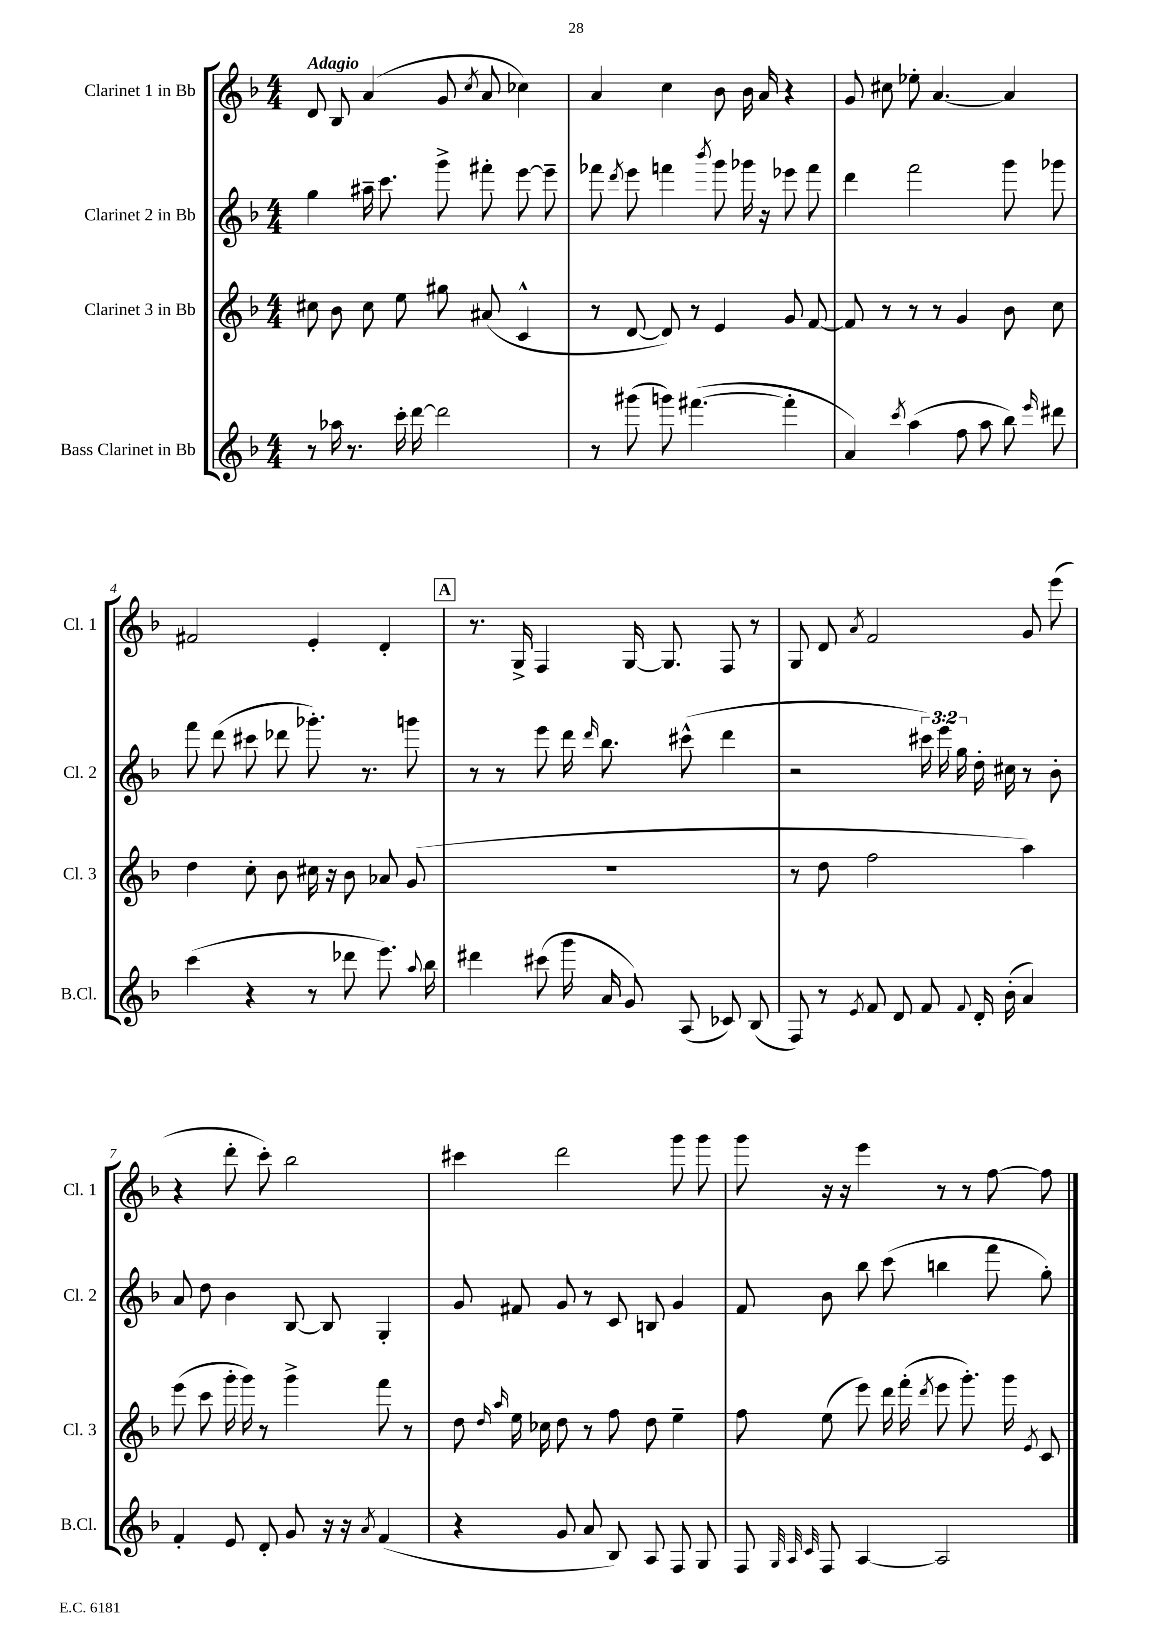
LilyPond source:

<<
\new StaffGroup <<
\new Staff = "s0" \with { instrumentName = "Clarinet 1 in Bb" shortInstrumentName = "Cl. 1" } {
    \clef treble \key f \major \numericTimeSignature \time 4/4 \tempo "Adagio"
    \autoBeamOff d'8 bes8 a'4( g'8 \acciaccatura { c''8 } a'8 ces''4) |
    a'4 c''4 bes'8 bes'16 a'16 r4 |
    g'8 cis''8 ees''8-. a'4.~ a'4 |
    fis'2 e'4-. d'4-. |
    \mark \markup { \box "A" } r8. g16-> f4 g16~ g8. f8 r8 |
    g8 d'8 \acciaccatura { a'8 } f'2 g'8 e'''8( |
    r4 d'''8-. c'''8-.) bes''2 |
    cis'''4 d'''2 g'''8 g'''8 |
    g'''8 r16 r16 e'''4 r8 r8 f''8~ f''8 \bar "|." |
}
\new Staff = "s1" \with { instrumentName = "Clarinet 2 in Bb" shortInstrumentName = "Cl. 2" } {
    \clef treble \key f \major \numericTimeSignature \time 4/4 \override Staff.TupletNumber.text = #tuplet-number::calc-fraction-text
    \autoBeamOff g''4 ais''16-- c'''8. g'''8-> fis'''8-. e'''8~ e'''8-- |
    fes'''8 \acciaccatura { d'''8 } e'''8 f'''4 \acciaccatura { bes'''8 } g'''8 ges'''16 r16 ees'''8 f'''8 |
    d'''4 f'''2 g'''8 ges'''8 |
    f'''8 d'''8( cis'''8 des'''8 ges'''8.-.) r8. g'''8 |
    \mark \markup { \box "A" } r8 r8 e'''8 d'''16 \grace { d'''16 } bes''8. cis'''8-^( d'''4 |
    r2 \tuplet 3/2 { cis'''16) e'''16 g''16 } d''16-. cis''16 r8 bes'8-. |
    a'8 d''8 bes'4 bes8~ bes8 g4-. |
    g'8 fis'8 g'8 r8 c'8 b8 g'4 |
    f'8 bes'8 bes''8 c'''8( b''4 f'''8 g''8-.) \bar "|." |
}
\new Staff = "s2" \with { instrumentName = "Clarinet 3 in Bb" shortInstrumentName = "Cl. 3" } {
    \clef treble \key f \major \numericTimeSignature \time 4/4
    \autoBeamOff cis''8 bes'8 cis''8 e''8 gis''8 ais'8( c'4-^ |
    r8 d'8~ d'8) r8 e'4 g'8 f'8~ |
    f'8 r8 r8 r8 g'4 bes'8 c''8 |
    d''4 c''8-. bes'8 cis''16 r16 bes'8 aes'8 g'8( |
    \mark \markup { \box "A" } R1 |
    r8 d''8 f''2 a''4) |
    e'''8( c'''8 g'''16-. g'''16) r8 g'''4-> f'''8 r8 |
    d''8 \grace { d''16 a''16 } e''16 ces''16 d''8 r8 f''8 d''8 e''4-- |
    f''8 e''8( e'''8) d'''16 f'''16-.( \acciaccatura { d'''8 } e'''8 g'''8.-.) g'''16 \acciaccatura { e'8 } c'8 \bar "|." |
}
\new Staff = "s3" \with { instrumentName = "Bass Clarinet in Bb" shortInstrumentName = "B.Cl." } {
    \clef treble \key f \major \numericTimeSignature \time 4/4
    \autoBeamOff r8 aes''16 r8. c'''16-. d'''16~ d'''2 |
    r8 gis'''8( g'''8) fis'''4.~( fis'''4-. |
    a'4) \acciaccatura { c'''8 } a''4( f''8 a''8 bes''8) \grace { e'''16 } dis'''8 |
    c'''4( r4 r8 des'''8 e'''8.) \appoggiatura { a''8 } bes''16 |
    \mark \markup { \box "A" } dis'''4 cis'''8( g'''16 a'16 g'8) a8( ces'8) bes8( |
    f8) r8 \acciaccatura { e'8 } f'8 d'8 f'8 \appoggiatura { f'8 } d'16-. bes'16-.( a'4) |
    f'4-. e'8 d'8-. g'8 r16 r16 \acciaccatura { a'8 } f'4( |
    r4 g'8 a'8 bes8) a8 f8 g8 |
    f8 \grace { g32 a32 c'32 } f8 a4~ a2 \bar "|." |
}
>>
>>
